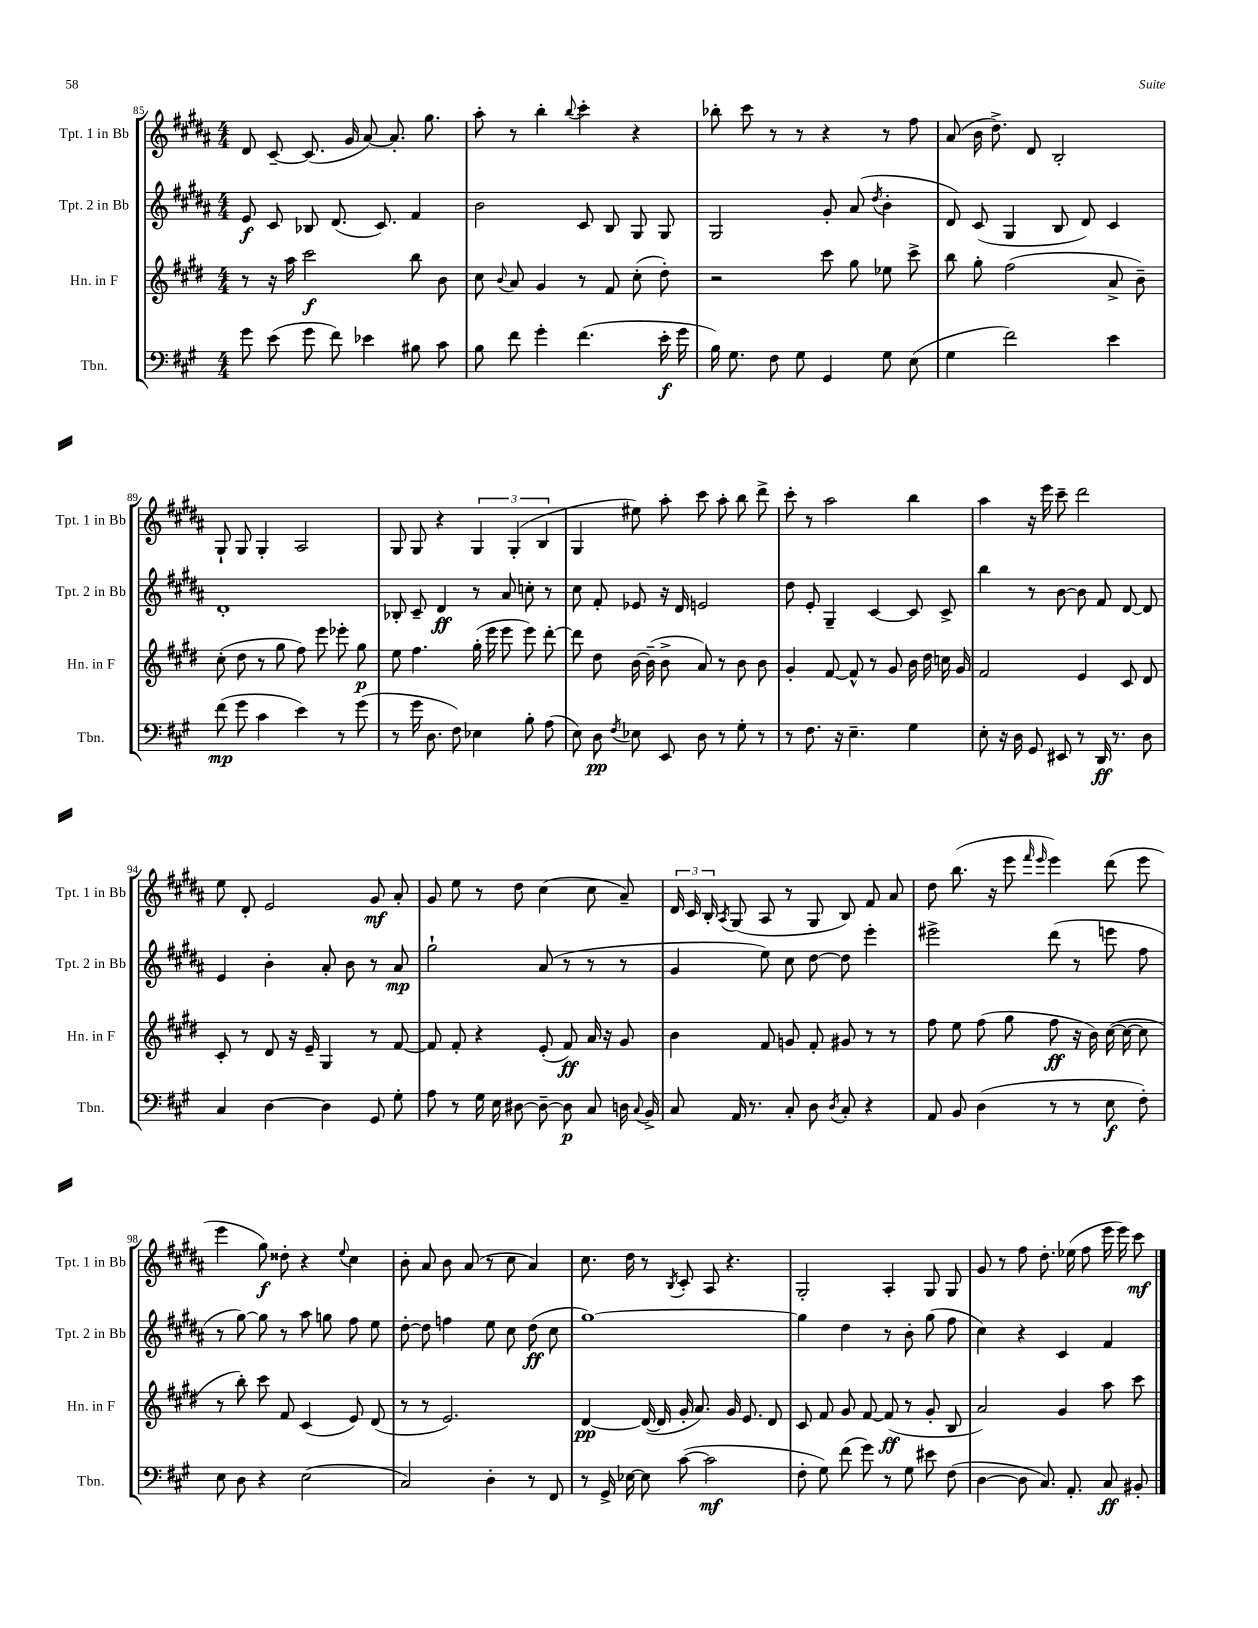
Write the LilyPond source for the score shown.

<<
\new StaffGroup <<
\new Staff = "s0" \with { instrumentName = "Tpt. 1 in Bb" shortInstrumentName = "Tpt. 1 in Bb" } {
    \clef treble \key b \major \numericTimeSignature \time 4/4
    \autoBeamOff dis'8 cis'8~-- cis'8.( gis'16 ais'8~) ais'8.-. gis''8. |
    ais''8-. r8 b''4-. \appoggiatura { b''8 } cis'''4-. r4 |
    bes''8-. cis'''8 r8 r8 r4 r8 fis''8 |
    ais'8( b'16 dis''8.->) dis'8 b2-. |
    gis8-! gis8 gis4-. ais2 |
    gis8 gis8 r4 \tuplet 3/2 { gis4 gis4-.( b4 } |
    gis4 eis''8) ais''8-. cis'''8 ais''8-. b''8 dis'''8-> |
    cis'''8-. r8 ais''2 b''4 |
    ais''4 r16 e'''16 cis'''8-- dis'''2 |
    e''8 dis'8-. e'2 gis'8\mf ais'8-. |
    gis'8 e''8 r8 dis''8 cis''4( cis''8 ais'8--) |
    \tuplet 3/2 { dis'16 cis'16 b16-. } \acciaccatura { ais8 } gis8( ais8 r8 gis8 b8) fis'8 ais'8 |
    dis''8 b''8.( r16 e'''8 \grace { fis'''16 e'''16 } e'''4) dis'''8( e'''8 |
    e'''4 gis''8\f) disis''8-. r4 \appoggiatura { e''8 } cis''4 |
    b'8-. ais'8 b'8 ais'8( r8 cis''8 ais'4) |
    cis''8. dis''16 r8 \acciaccatura { b8 } cis'8-. ais8 r4. |
    gis2-. ais4-. gis8 gis8 |
    gis'8 r8 fis''8 dis''8.-. ees''16( fis''8 e'''16 e'''16) cis'''8\mf \bar "|." |
}
\new Staff = "s1" \with { instrumentName = "Tpt. 2 in Bb" shortInstrumentName = "Tpt. 2 in Bb" } {
    \clef treble \key b \major \numericTimeSignature \time 4/4
    \autoBeamOff e'8\f cis'8 bes8 dis'8.( cis'8.) fis'4 |
    b'2 cis'8 b8 gis8 gis8 |
    gis2 gis'8-. ais'8( \acciaccatura { dis''8 } b'4-. |
    dis'8) cis'8( gis4 b8 dis'8) cis'4 |
    dis'1-. |
    bes8-. cis'8-- dis'4\ff r8 ais'8 c''8-. r8 |
    cis''8 fis'8-. ees'8 r16 dis'16 e'2 |
    dis''8 e'8-. gis4-- cis'4~ cis'8 cis'8-> |
    b''4 r8 b'8~ b'8 fis'8 dis'8~ dis'8 |
    e'4 b'4-. ais'8-. b'8 r8 ais'8\mp |
    gis''2-! ais'8( r8 r8 r8 |
    gis'4 e''8) cis''8 dis''8~ dis''8 e'''4-. |
    eis'''2-> dis'''8( r8 e'''8 fis''8 |
    r8 gis''8~) gis''8 r8 ais''8 g''8 fis''8 e''8 |
    dis''8~-. dis''8 f''4 e''8 cis''8 dis''8\ff( cis''8 |
    gis''1~) |
    gis''4 dis''4 r8 b'8-. gis''8( fis''8 |
    cis''4) r4 cis'4 fis'4 \bar "|." |
}
\new Staff = "s2" \with { instrumentName = "Hn. in F" shortInstrumentName = "Hn. in F" } {
    \clef treble \key e \major \numericTimeSignature \time 4/4
    \autoBeamOff r8 r16 a''16 cis'''2\f b''8 b'8 |
    cis''8 \appoggiatura { b'8 } a'8 gis'4 r8 fis'8 cis''8-.( dis''8-.) |
    r2 cis'''8 gis''8 ees''8 cis'''8-> |
    b''8 gis''8-. fis''2( a'8-> b'8--) |
    cis''8-.( dis''8 r8 gis''8 fis''8) e'''8 ees'''8-. gis''8\p |
    e''8 fis''4. gis''16-.( e'''16 e'''8 e'''8) dis'''8~-. |
    dis'''8 dis''8 b'16~ b'16--( b'8-> a'8) r8 b'8 b'8 |
    gis'4-. fis'8~ fis'8-^ r8 gis'8 b'16 dis''16 c''16 gis'16 |
    fis'2 e'4 cis'8 dis'8 |
    cis'8-. r8 dis'8 r16 e'16-- gis4 r8 fis'8~ |
    fis'8 fis'8-. r4 e'8-.( fis'8\ff) a'16 r16 gis'8 |
    b'4 fis'8 g'8 fis'8-. gis'8 r8 r8 |
    fis''8 e''8 fis''8( gis''8 fis''8\ff r16 b'16) cis''16~( cis''16~ cis''8 |
    r8 b''8-.) cis'''8 fis'8 cis'4( e'8) dis'8( |
    r8 r8 e'2.) |
    dis'4~\pp dis'16~( dis'16 gis'16-. a'8.) gis'16 e'8. dis'8 |
    cis'8 fis'8 gis'8 fis'8~ fis'8\ff( r8 gis'8-. b8 |
    a'2) gis'4 a''8 cis'''8 \bar "|." |
}
\new Staff = "s3" \with { instrumentName = "Tbn." shortInstrumentName = "Tbn." } {
    \clef bass \key a \major \numericTimeSignature \time 4/4
    \autoBeamOff gis'8 e'8( gis'8 fis'8) ees'4 bis8 cis'8 |
    b8 fis'8 gis'4-. fis'4.( e'16-.\f gis'16 |
    b16) gis8. fis8 gis8 gis,4 gis8 e8( |
    gis4 fis'2) e'4 |
    fis'8\mp( gis'8 cis'4 e'4) r8 gis'8( |
    r8 gis'16 d8. fis8) ees4 b8-. a8( |
    e8) d8\pp \acciaccatura { fis8 } ees8 e,8 d8 r8 gis8-. r8 |
    r8 fis8. r16 e4.-- gis4 |
    e8-. r16 d16 gis,8 eis,8 r8 d,16\ff r8. d8 |
    cis4 d4~ d4 gis,8 gis8-. |
    a8 r8 gis16 e16 dis8~ dis8~-- dis8\p cis8 d16 \appoggiatura { cis8 } b,16-> |
    cis8 a,16 r8. cis8-. d8 \acciaccatura { d8 } cis8-. r4 |
    a,8 b,8 d4( r8 r8 e8\f fis8-.) |
    e8 d8 r4 e2( |
    cis2) d4-. r8 fis,8 |
    r8 gis,16-> ees16~ ees8 cis'8~( cis'2\mf |
    fis8-. gis8) fis'8( gis'8) r8 gis8 eis'8 fis8( |
    d4~ d8 cis8.) a,8.-. cis8\ff bis,8-. \bar "|." |
}
>>
>>
\layout { \context { \Score currentBarNumber = #85 } }
